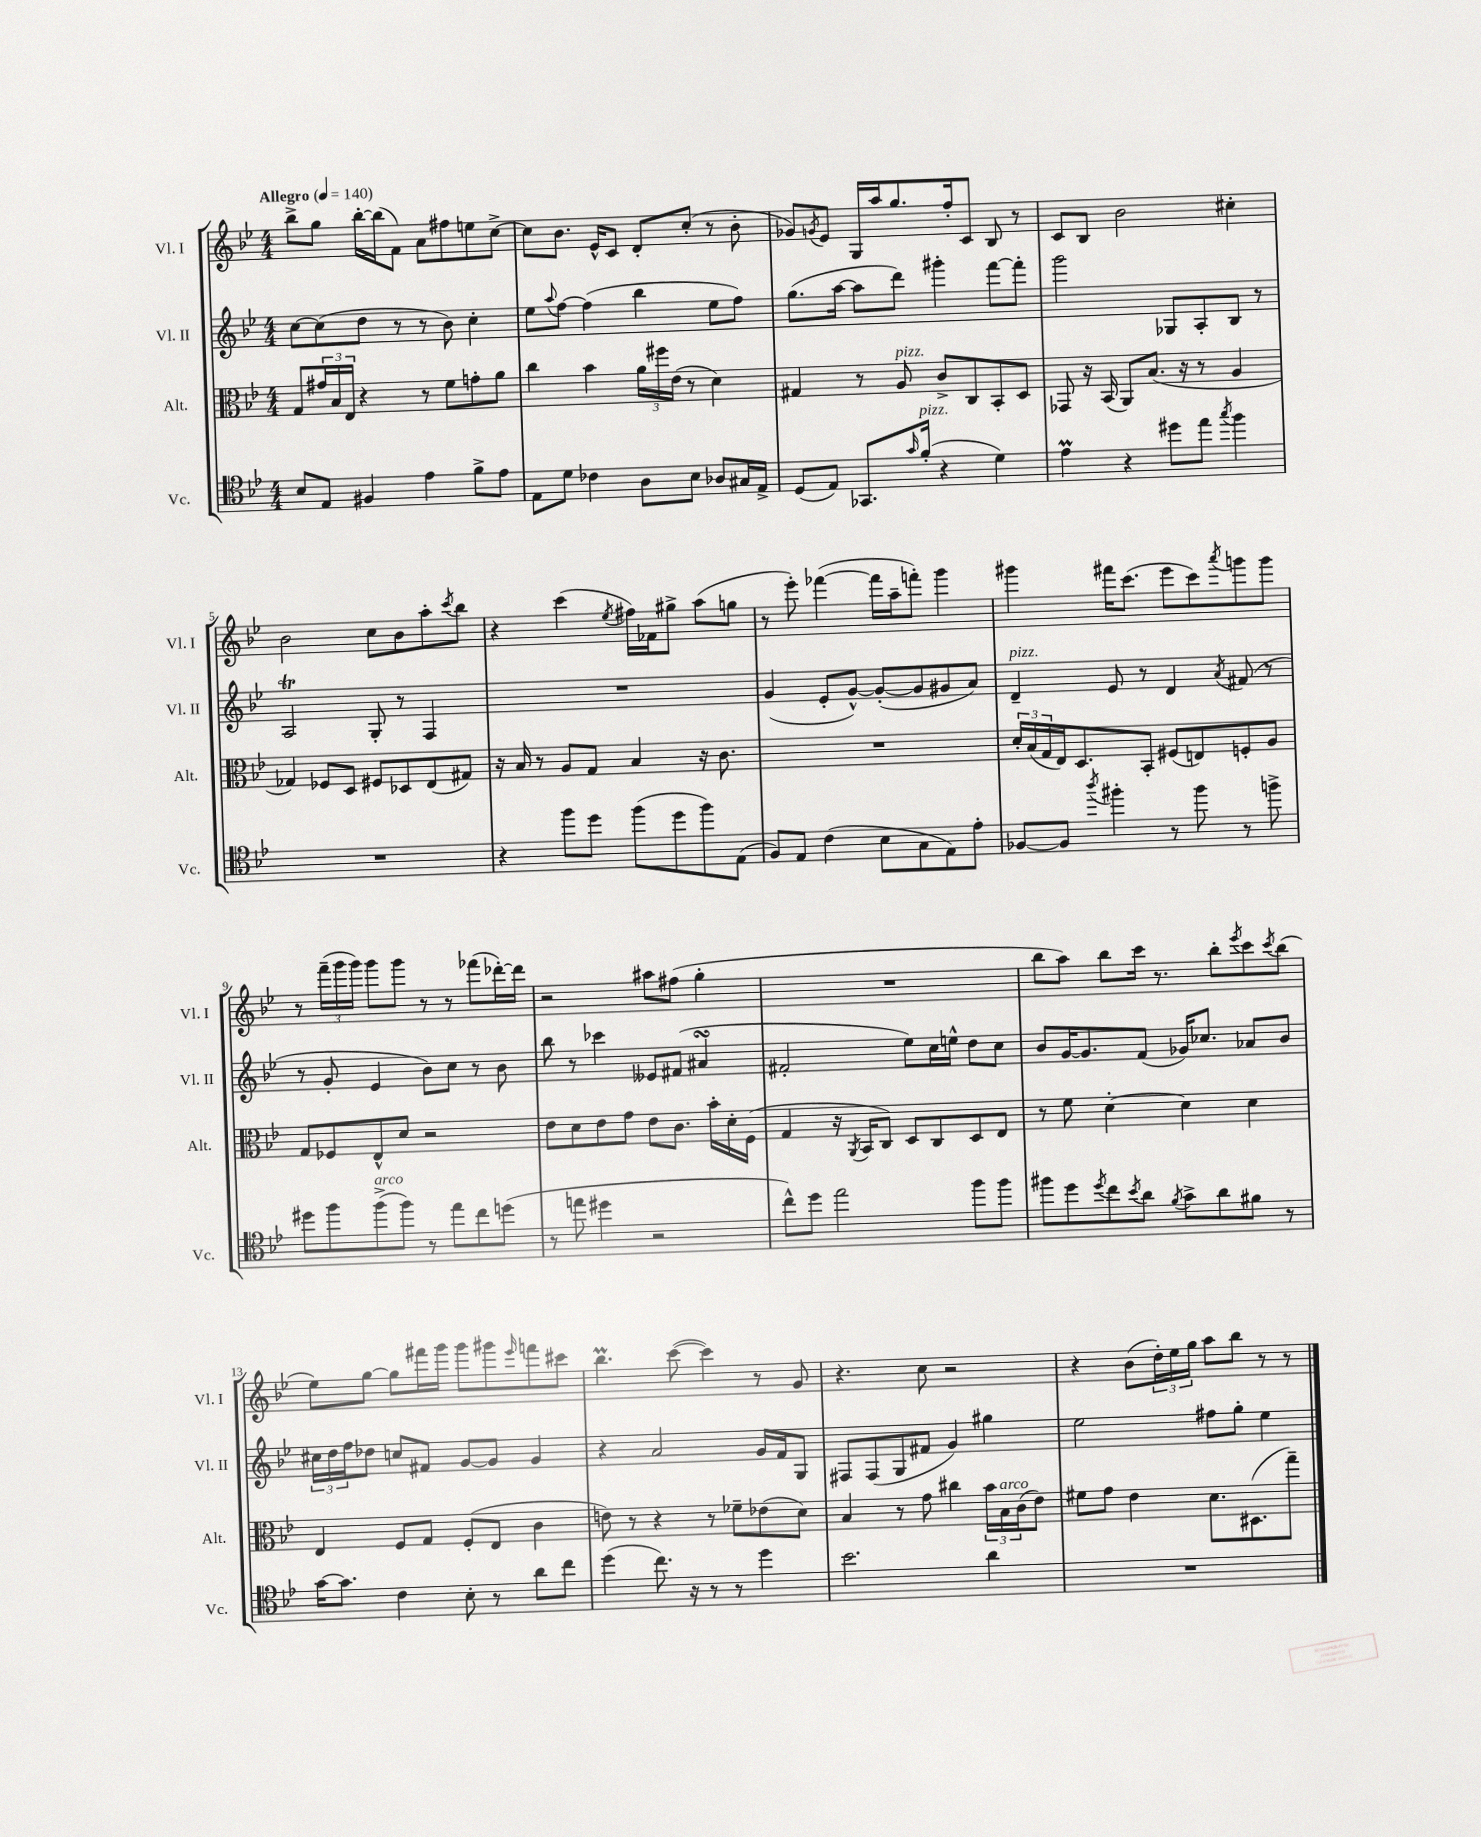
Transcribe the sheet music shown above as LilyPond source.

<<
\new StaffGroup <<
\new Staff = "s0" \with { instrumentName = "Vl. I" shortInstrumentName = "Vl. I" } {
    \clef treble \key bes \major \numericTimeSignature \time 4/4 \tempo "Allegro" 4 = 140
    bes''8-> g''8 bes''16~-. bes''16( f'8) a'8 fis''8 e''8 c''8~-> |
    c''8 bes'8. ees'16-^ c'8 d'8-. c''8-.( r8 bes'8-. |
    ges'8) \acciaccatura { g'8 } ees'8 g16 a''16 g''8. f''16-. c'8 bes8 r8 |
    c'8 bes8 bes'2 cis''4-. |
    bes'2 c''8 bes'8 a''8-. \acciaccatura { c'''8 } bes''8 |
    r4 c'''4( \acciaccatura { ees''8 } fis''16) fes'16 gis''8-> a''8( g''8 |
    r8 ees'''8-.) fes'''4~( fes'''16 a''16-- f'''8-.) g'''4 |
    gis'''4 fis'''16 c'''8.( ees'''8 c'''8) \acciaccatura { a'''8 } g'''8 g'''8 |
    r8 \tuplet 3/2 { f'''16--( g'''16 g'''16) } g'''8 g'''8 r8 r8 fes'''8( des'''16~-.) des'''16 |
    r2 ais''8 fis''8( g''4-. |
    R1 |
    bes''8 a''8) bes''8 c'''16 r8. bes''8-. \acciaccatura { ees'''8 } c'''8 \acciaccatura { c'''8 } bes''8( |
    ees''8) g''8~ g''8 fis'''16 g'''16 g'''8 gis'''8 \grace { ees'''16 } f'''8 cis'''8 |
    bes''4.\prall c'''8~( c'''4) r8 g'8 |
    r4. c''8 r2 |
    r4 bes'8( \tuplet 3/2 { d''16-.) ees''16 g''16 } a''8 bes''8 r8 r8 \bar "|." |
}
\new Staff = "s1" \with { instrumentName = "Vl. II" shortInstrumentName = "Vl. II" } {
    \clef treble \key bes \major \numericTimeSignature \time 4/4
    c''8~ c''8( d''8 r8 r8 bes'8) c''4-. |
    ees''8 \appoggiatura { a''8 } f''8~ f''4( bes''4 ees''8 f''8) |
    g''8.( a''16~ a''8 d'''8) gis'''4-. f'''8~ f'''8-. |
    g'''2 ges8 a8-. bes8 r8 |
    a2\trill g8-. r8 f4 |
    R1 |
    g'4( ees'8-. g'8~-^) g'8~-.( g'8 gis'8 a'8) |
    d'4--^\markup { \italic "pizz." } ees'8 r8 d'4 \acciaccatura { a'8 } fis'8( r8 |
    r8 g'8-. ees'4 bes'8) c''8 r8 bes'8 |
    bes''8 r8 ces'''4 eeses'8 fis'8( ais'4\turn |
    fis'2-. ees''8) c''16 e''16-^ d''8 c''8 |
    bes'8 g'16~ g'8. f'8( ges'16) ces''8. aes'8 bes'8 |
    \tuplet 3/2 { cis''16 d''16 f''16 } des''8 c''8 fis'8 g'8~ g'8 g'4 |
    r4 a'2 g'16 f'16 g8 |
    fis8 fis8( g8 fis'8 g'4) gis''4 |
    ees''2 fis''8 g''8-. ees''4 \bar "|." |
}
\new Staff = "s2" \with { instrumentName = "Alt." shortInstrumentName = "Alt." } {
    \clef alto \key bes \major \numericTimeSignature \time 4/4
    g8 \tuplet 3/2 { gis'16 bes16 ees16 } r4 r8 f'8 g'8-. a'8 |
    c''4 bes'4 \tuplet 3/2 { a'16 fis''16 ees'16( } r8 d'4) |
    gis4 r8 a8^\markup { \italic "pizz." } c'8-> c8 bes,8-. d8 |
    ges,8 r16 bes,16( a,8) bes8.( r16 r8 a4 |
    ges4) fes8 d8 fis8 des8 ees8( gis8) |
    r16 bes16 r8 a8 g8 bes4 r16 c'8. |
    R1 |
    \tuplet 3/2 { d'16-. bes16( g16 } ees16) d8. bes,8-. fis8( e8) f8-. a8 |
    g8 fes8 ees8-^ d'8 r2 |
    ees'8 d'8 ees'8 g'8 ees'8 c'8. bes'16-. d'16-. f16( |
    g4 r16 \acciaccatura { a,8 } bes,16 c8) d8 c8 d8 ees8 |
    r8 f'8 d'4~-. d'4 d'4 |
    ees4 f8 g8 f8-.( ees8 c'4 |
    e'8) r8 r4 r8 fes'8-- ees'8( d'8) |
    bes4 r8 g'8 cis''4 \tuplet 3/2 { bes'16 bes16^\markup { \italic "arco" } c'16( } ees'8) |
    fis'8 g'8 ees'4 d'8. dis8.( g''8--) \bar "|." |
}
\new Staff = "s3" \with { instrumentName = "Vc." shortInstrumentName = "Vc." } {
    \clef tenor \key bes \major \numericTimeSignature \time 4/4
    bes8 ees8 fis4 ees'4 f'8-> ees'8 |
    ees8 d'8 ces'4 a8 bes8 aes8 gis16 ees16-> |
    d8( ees8) ges,8. \grace { g'16 } f'16-.^\markup { \italic "pizz." }( r4 d'4) |
    ees'4\prall r4 dis''8 ees''8 \acciaccatura { g''8 } f''4 |
    R1 |
    r4 f''8 d''8 f''8( d''8 f''8) ees8( |
    f8) ees8 c'4( bes8 g8 ees8) ees'8-. |
    fes8~ fes8 \acciaccatura { a''8 } fis''4-. r8 fis''8 r8 f''8-> |
    dis''8 f''8 f''8->^\markup { \italic "arco" }( f''8) r8 ees''8 c''8 d''8( |
    r8 e''8 dis''4 r2 |
    c''8-^) d''8 ees''2 f''8 f''8 |
    fis''8 d''8 \acciaccatura { d''8 } c''8 \acciaccatura { bes'8 } a'8 \acciaccatura { f'8 } g'8-> a'8 fis'8 r8 |
    g'16~ g'8. c'4 bes8-. r8 a'8 c''8 |
    d''4( c''8.) r16 r8 r8 d''4 |
    bes'2. a'4 |
    R1 \bar "|." |
}
>>
>>
